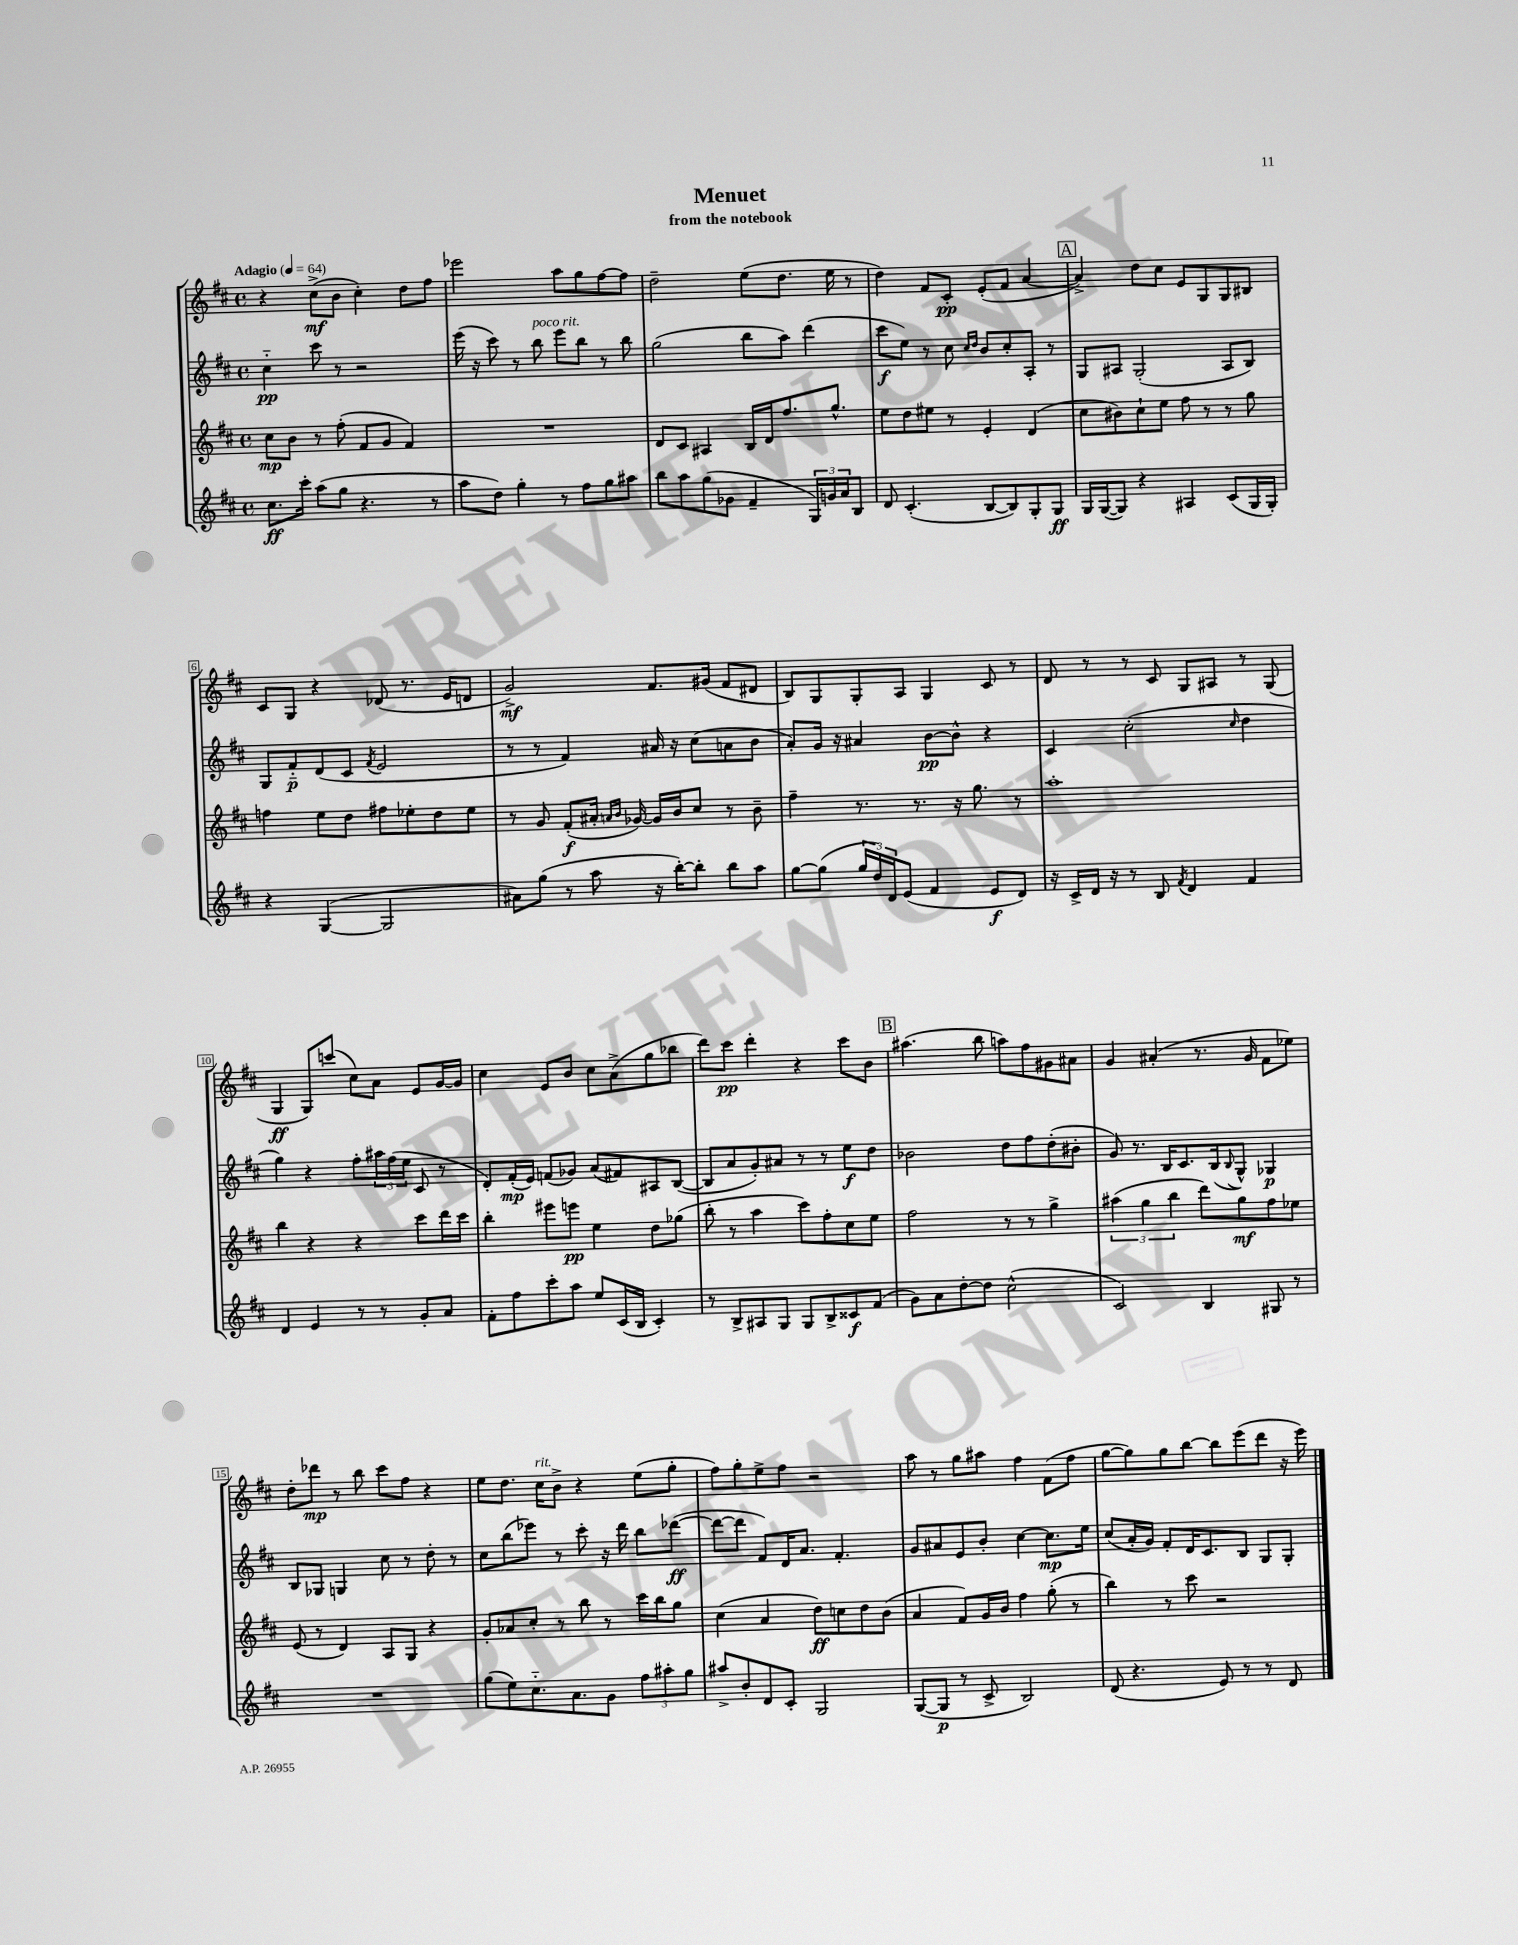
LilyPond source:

\header { title = "Menuet" subtitle = "from the notebook" }
<<
\new StaffGroup <<
\new Staff = "s0" {
    \clef treble \key d \major \defaultTimeSignature \time 4/4 \tempo "Adagio" 4 = 64
    r4 cis''8->\mf( b'8 cis''4-.) d''8 fis''8 |
    ees'''2 a''8 g''8 fis''8~ fis''8 |
    d''2-- e''8( d''8. e''16 r8 |
    d''4) fis'8 cis'8-.\pp e'8-.( fis'8 a'4~ |
    \mark \markup { \box "A" } a'4->) d''8 cis''8 e'8 g8 g8 bis8 |
    cis'8 g8 r4 des'8( r8. e'16 d'8 |
    g'2->\mf) fis'8. gis'16( fis'8 dis'8 |
    b8) g8 g8-. a8 g4 cis'8 r8 |
    d'8 r8 r8 cis'8 g8 ais8 r8 g8( |
    g4\ff g8) c'''8( cis''8) a'8 e'8 g'16~ g'16 |
    cis''4 e'8 b'8 cis''8 a'8->( g''8 bes''8 |
    d'''8) cis'''8\pp d'''4-. r4 cis'''8 b'8 |
    \mark \markup { \box "B" } ais''4.( b''8 a''8) fis''8 gis'8 ais'8 |
    g'4 ais'4-.( r8. g'16 fis'8 ees''8) |
    d''8-. des'''8\mp r8 b''8 cis'''8 fis''8 r4 |
    e''8 d''8. cis''16^\markup { \italic "rit." } b'8-> r4 e''8( g''8-. |
    fis''8) g''8-. e''8-> fis''8 r2 |
    a''8 r8 g''8 ais''8 fis''4 fis'8( fis''8 |
    g''8~ g''8) g''8 b''8~ b''8 e'''8( d'''8 r16 e'''16) \bar "|." |
}
\new Staff = "s1" {
    \clef treble \key d \major \defaultTimeSignature \time 4/4
    cis''4-_\pp cis'''8 r8 r2 |
    e'''16( r16 cis'''8) r8 b''8^\markup { \italic "poco rit." } e'''8 b''8 r8 b''8 |
    g''2( b''8 a''8) d'''4( |
    cis'''8\f e''8) r8 cis''8 \grace { cis''16 d''16 } b'8 cis''8-. a8-. r8 |
    \mark \markup { \box "A" } g8 ais8 g2-.( ais8 b8) |
    g8 fis'8-_\p d'8( cis'8 \acciaccatura { fis'8 } e'2 |
    r8 r8 fis'4) ais'16 r16 cis''8( a'8 b'8 |
    a'8-.) g'16 r16 ais'4 b'8~\pp b'8-^ r4 |
    cis'4 cis''2-.( \grace { cis''16 } d''4 |
    g''4) r4 fis''8-. \tuplet 3/2 { ais''16 fis''16( e''16 } cis'8 r8 |
    d'8-.) fis'16-.\mp( e'16) f'8( ges'8) a'8( fis'8) ais8 b8~( |
    b8 a'8 g'8-.) ais'8 r8 r8 e''8\f d''8 |
    \mark \markup { \box "B" } bes'2 d''8 fis''8 d''8-.( bis'8-. |
    g'8) r8. b16 cis'8. b16( \appoggiatura { b8 } g8-^) ges4\p |
    b8 ges8 g4 cis''8 r8 d''8-. r8 |
    cis''8 b''8( ees'''8) r8 cis'''8-. r16 d'''16 b''8 des'''8~\ff( |
    des'''8~ des'''8 fis'8) d'16 a'8. fis'4.-. |
    g'8 ais'8 e'8 b'8-. cis''4~ cis''8.\mp e''16 |
    cis''8( a'16-. g'16) fis'8-. d'16 cis'8. b8 g8 g8-. \bar "|." |
}
\new Staff = "s2" {
    \clef treble \key d \major \defaultTimeSignature \time 4/4
    cis''8\mp b'8 r8 fis''8-.( fis'8 g'8 fis'4) |
    R1 |
    d'8 cis'8 ais4 b16 d'16 fis''8. g''8.-^ |
    e''8 d''8 eis''8 r8 e'4-. d'4( |
    \mark \markup { \box "A" } cis''8 bis'8) cis''8-! e''8 fis''8 r8 r8 g''8 |
    f''4 e''8 d''8 fis''8 ees''8-. d''8 ees''8 |
    r8 g'8 fis'8-.\f( ais'16-. \grace { a'16 b'16 } ges'16~) ges'16 b'16 cis''8 r8 b'8-- |
    fis''4-- r8. r8. r16 g''8. r8 |
    a''1-. |
    b''4 r4 r4 cis'''8 d'''16 cis'''16 |
    b''4-. eis'''8 e'''8\pp e''4 d''8 ges''8( |
    b''8-. r8 a''4 cis'''8) fis''8-. cis''8 e''8 |
    \mark \markup { \box "B" } fis''2 r8 r8 g''4-> |
    \tuplet 3/2 { ais''4( g''4 b''4 } d'''8) g''8\mf fis''8 ees''8 |
    e'8( r8 d'4) a8 g8 r4 |
    g'8-. aes'8 cis''8-. r8 b''8 r8 cis'''16 b''16 g''8 |
    cis''4( a'4 d''8\ff) c''8 d''8 b'8( |
    a'4 fis'8) g'16 b'16 fis''4 g''8-.( r8 |
    b''4) r8 cis'''8 r2 \bar "|." |
}
\new Staff = "s3" {
    \clef treble \key d \major \defaultTimeSignature \time 4/4
    cis''8.\ff cis'''16-. a''8( g''8 r4. r8 |
    a''8 d''8) g''4-. r8 fis''8 g''8 ais''8 |
    b''8 a''8 g''8( ges'8 fis'4-- \tuplet 3/2 { g16) g'16 a'16 } b8 |
    d'8 cis'4.-.( b8~ b8) g8-. g8\ff |
    \mark \markup { \box "A" } g16 g16~( g8) r4 ais4 cis'8( g16 g16-.) |
    r4 g4~( g2 |
    ais'8) g''8( r8 a''8 r16 b''16~-.) b''8-. b''8 a''8 |
    g''8~ g''8( \tuplet 3/2 { g''16 d''16) d'16 } e'8( fis'4 e'8\f d'8) |
    r16 cis'16-> d'16 r16 r8 b8 \acciaccatura { fis'8 } d'4 fis'4 |
    d'4 e'4 r8 r8 g'8-. a'8 |
    fis'8-. fis''8 cis'''8-. a''8 e''8 cis'16( b16 cis'4-.) |
    r8 b8-> ais8 g8 g8 b8-> cisis'8\f fis'8( |
    \mark \markup { \box "B" } g'8) a'8 d''8~-. d''8 cis''2-^( |
    cis'2) b4 gis8 r8 |
    R1 |
    g''8( e''8) cis''8.-_ a'8. g'8 \tuplet 3/2 { fis''8 ais''8-. g''8 } |
    ais''8-> b'8-. d'8 cis'8-. g2 |
    g8~( g8\p r8 cis'8-> b2) |
    d'8( r4. e'8) r8 r8 d'8 \bar "|." |
}
>>
>>
\layout { \context { \Score \override BarNumber.stencil = #(make-stencil-boxer 0.1 0.3 ly:text-interface::print) } }
